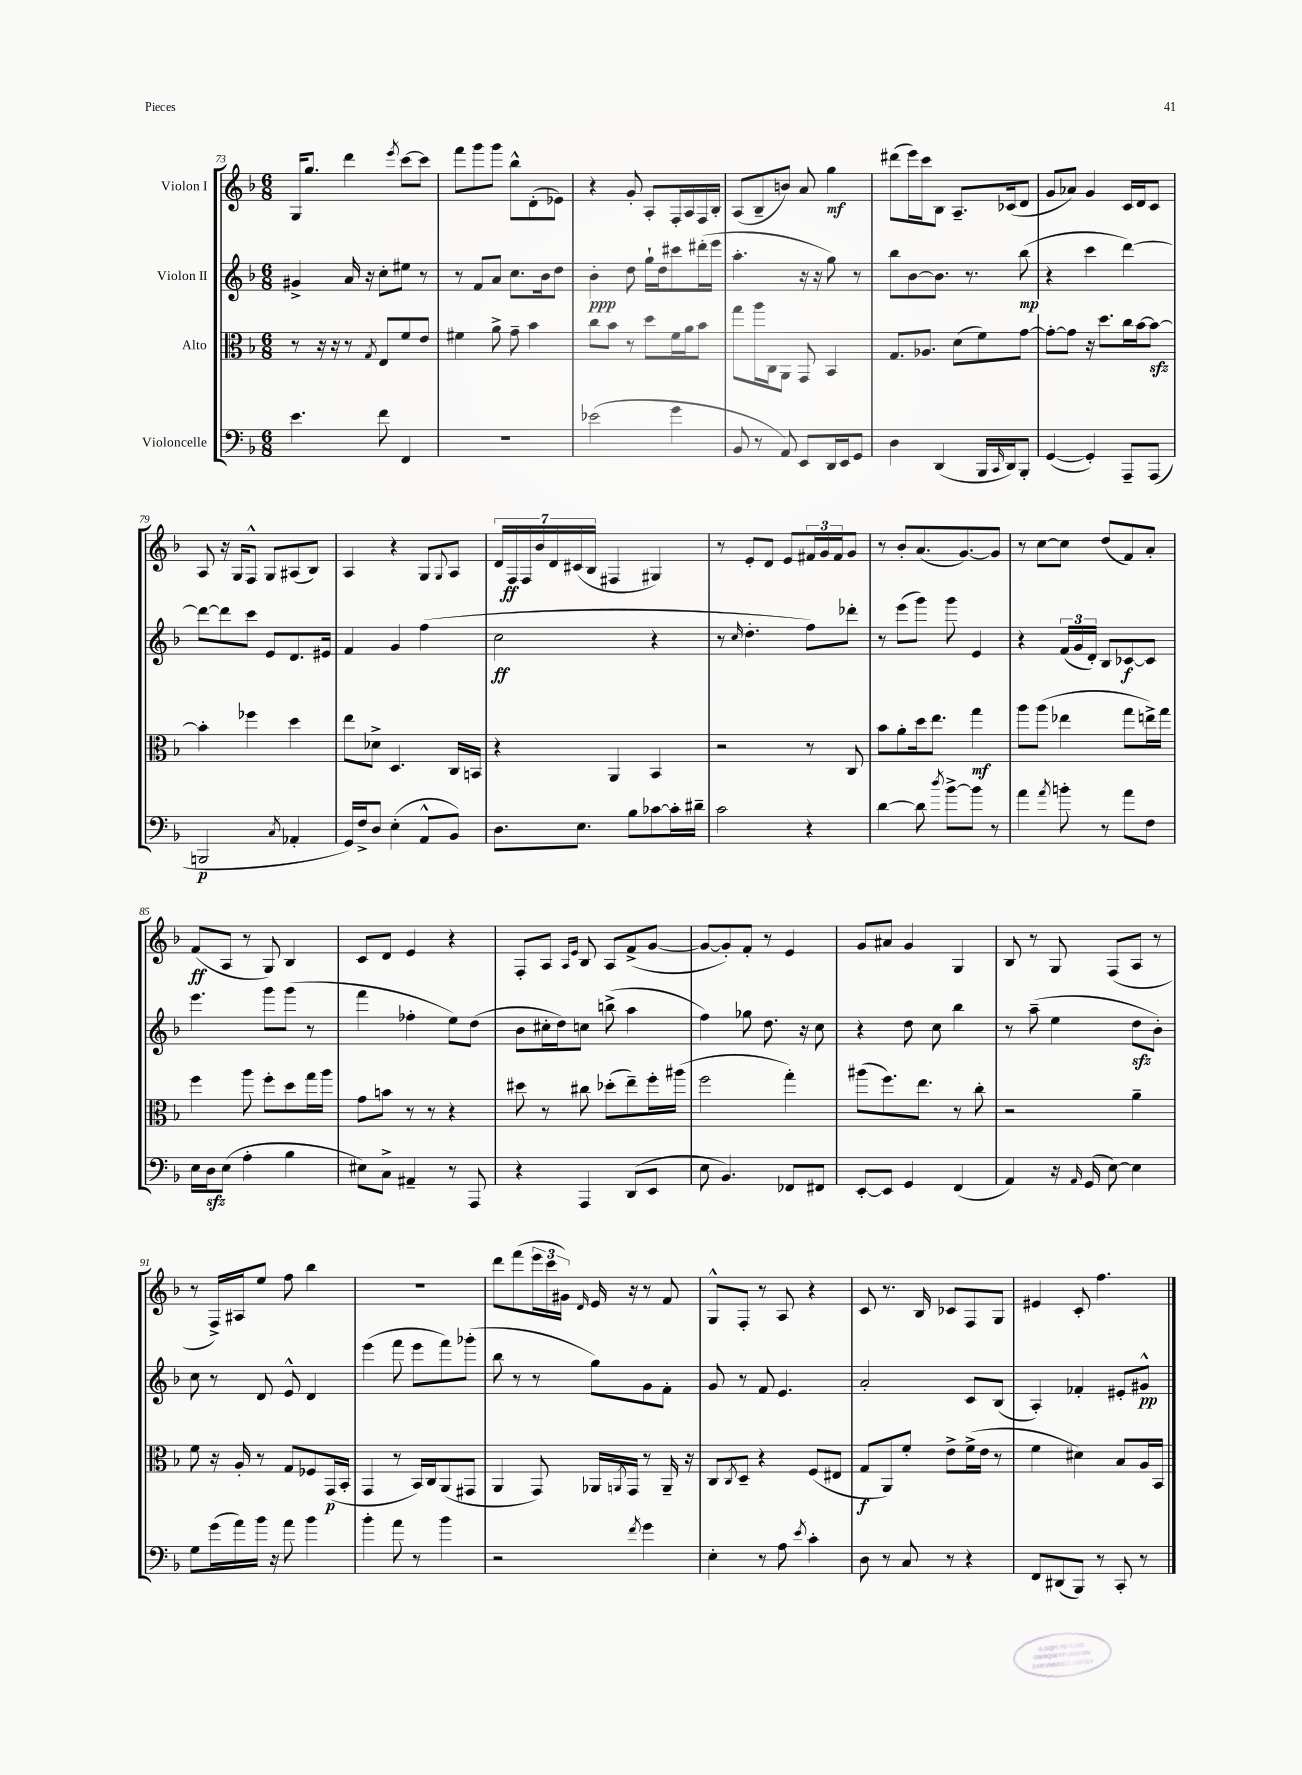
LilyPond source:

<<
\new StaffGroup <<
\new Staff = "s0" \with { instrumentName = "Violon I" } {
    \clef treble \key f \major \numericTimeSignature \time 6/8
    g16 g''8. d'''4 \acciaccatura { e'''8 } c'''8~ c'''8 |
    f'''8 g'''8 g'''8 bes''8-^ d'8-.( ees'8) |
    r4 g'8-. a8-. f16-. a16 f16 bes16-. |
    a8( bes8-- b'8) a'8 g''4\mf |
    dis'''8( e'''16) c'''16 bes8 a8.-- ces'16( d'8 |
    g'8 aes'8) g'4 c'16 d'16 c'8 |
    a8 r16 g16 f8-^ g8 ais8( bes8) |
    a4 r4 g8 \appoggiatura { g8 } a8 |
    \tuplet 7/4 { d'16 f16\ff f16 bes'16 d'16 cis'16( bes16 } fis4 gis4) |
    r8 e'8-. d'8 e'8 \tuplet 3/2 { fis'16 g'16 fis'16 } g'8 |
    r8 bes'8-. a'8.( g'8.~) g'8 |
    r8 c''8~ c''8 d''8( f'8) a'8-. |
    f'8\ff( a8 r8 g8) bes4 |
    c'8 d'8 e'4 r4 |
    f8-. a8 \grace { a16 e'16 } bes8 a8 f'8->( g'8~ |
    g'8~ g'8-.) f'8-. r8 e'4 |
    g'8 ais'8 g'4 g4 |
    bes8 r8 g8 f8( a8 r8 |
    r8 f16->) ais16 e''8 f''8 bes''4 |
    R2. |
    d'''8 f'''8( \tuplet 3/2 { e'''16 c'''16 gis'16) } \grace { d'16 } e'16 r16 r8 f'8 |
    g8-^ f8-. r8 a8 r4 |
    c'8 r8. bes16 ces'8 f8 g8 |
    eis'4 c'8-. f''4. \bar "|." |
}
\new Staff = "s1" \with { instrumentName = "Violon II" } {
    \clef treble \key f \major \numericTimeSignature \time 6/8
    gis'4-> a'16 r16 c''8-. eis''8 r8 |
    r8 f'8 a'8 c''8. bes'16 d''8 |
    bes'4-.\ppp d''8 g''16-! d''16 cis'''8 dis'''16-.( e'''16 |
    a''4.-. r16 r16 g''8) r8 |
    bes''8 bes'8~ bes'8. r8. bes''8\mp( |
    r4 c'''4 d'''4~) |
    d'''8~ d'''8 c'''8 e'8 d'8. eis'16 |
    f'4 g'4 f''4( |
    c''2\ff r4 |
    r8 \grace { c''16 } d''4.-. f''8) des'''8-. |
    r8 e'''8( g'''8) g'''8 e'4 |
    r4 \tuplet 3/2 { f'16( g'16 d'16-.) } bes8 ces'8~\f ces'8 |
    e'''4. g'''8 g'''8( r8 |
    f'''4 fes''4-. e''8) d''8( |
    bes'8 cis''16-. d''16) c''8 b''8->( a''4 |
    f''4) ges''8 d''8. r16 c''8 |
    r4 d''8 c''8 bes''4 |
    r8 a''8--( e''4 d''8\sfz bes'8-.) |
    c''8 r8 d'8 e'8-^ d'4 |
    e'''4( f'''8 e'''8 f'''8) ges'''8-.( |
    bes''8 r8 r8 g''8) g'8 f'8-. |
    g'8 r8 f'8 e'4. |
    a'2-. c'8 bes8( |
    a4-.) fes'4-. eis'8-. gis'8-^\pp \bar "|." |
}
\new Staff = "s2" \with { instrumentName = "Alto" } {
    \clef alto \key f \major \numericTimeSignature \time 6/8
    r8 r16 r16 r8 \acciaccatura { g8 } e8 f'8 e'8 |
    fis'4 a'8-> g'8-- bes'4 |
    c''8 bes'8 r8 d''8 f'16 a'16 bes'8 |
    g''8 a''16 c16 a,8 g,8 bes,4 |
    g8. aes8. d'8( f'8) g'8~ |
    g'8~-. g'8 r16 d''8. c''16 bes'16~ bes'8~\sfz |
    bes'4-. fes''4 d''4 |
    e''8 des'8-> d4. c16 b,16 |
    r4 a,4 bes,4 |
    r2 r8 c8 |
    bes'8 a'8-. d''16 e''8. g''4\mf |
    a''8 a''8( ees''4 g''8 e''16->) g''16 |
    f''4 a''8 f''8-. d''8 g''16 a''16 |
    g'8 b'8 r8 r8 r4 |
    dis''8 r8 cis''8 des''8-.( e''8--) f''16-. ais''16( |
    f''2 g''4-.) |
    ais''8( f''8.) e''8. r8 c''8-. |
    r2 a'4-- |
    f'8 r16 a16-. r8 g8 fes8 g,16\p( bes,16-. |
    g,4 r8 bes,16) c16 a,8( gis,8 |
    a,4 g,8) aes,16 \acciaccatura { a,8 } g,16 r8 a,16-- r16 |
    c8 \acciaccatura { c8 } d8-- r4 f8( eis8 |
    g8\f a,8) f'8-. e'8-> f'16->( e'16 r8 |
    f'4 dis'4) bes8 a16 bes,16 \bar "|." |
}
\new Staff = "s3" \with { instrumentName = "Violoncelle" } {
    \clef bass \key f \major \numericTimeSignature \time 6/8
    e'4. f'8 f,4 |
    R2. |
    ees'2( g'4 |
    bes,8 r8 a,8) e,8 d,16 e,16 g,8 |
    d4 d,4( bes,,16 \grace { c,16 } d,16) bes,,8-. |
    g,4~( g,4-.) a,,8-- a,,8( |
    b,,2\p \acciaccatura { c8 } aes,4-. |
    g,16) f16-> d8 e4-.( a,8-^ bes,8) |
    d8. e8. bes8 ces'8~ ces'16-. dis'16-- |
    c'2 r4 |
    d'4~ d'8 \acciaccatura { d''8 } bes'8~-> bes'8 r8 |
    a'4 \acciaccatura { a'8 } b'8-. r8 a'8 f8 |
    e16 d16\sfz e8( a4-. bes4 |
    eis8) c8-> ais,4-- r8 a,,8 |
    r4 a,,4 d,8( e,8 |
    e8 bes,4.) fes,8 fis,8 |
    e,8~-. e,8 g,4 f,4( |
    a,4) r16 \grace { a,16 } g,16( e8~) e4 |
    g8 g'16( a'16) bes'16 r16 a'8 bes'4 |
    bes'4-. a'8 r8 bes'4 |
    r2 \acciaccatura { f'8 } g'4 |
    e4-. r8 a8 \acciaccatura { e'8 } c'4-. |
    d8 r8 c8 r8 r4 |
    f,8 dis,8( bes,,8) r8 c,8-. r8 \bar "|." |
}
>>
>>
\layout { \context { \Score currentBarNumber = #73 } }
